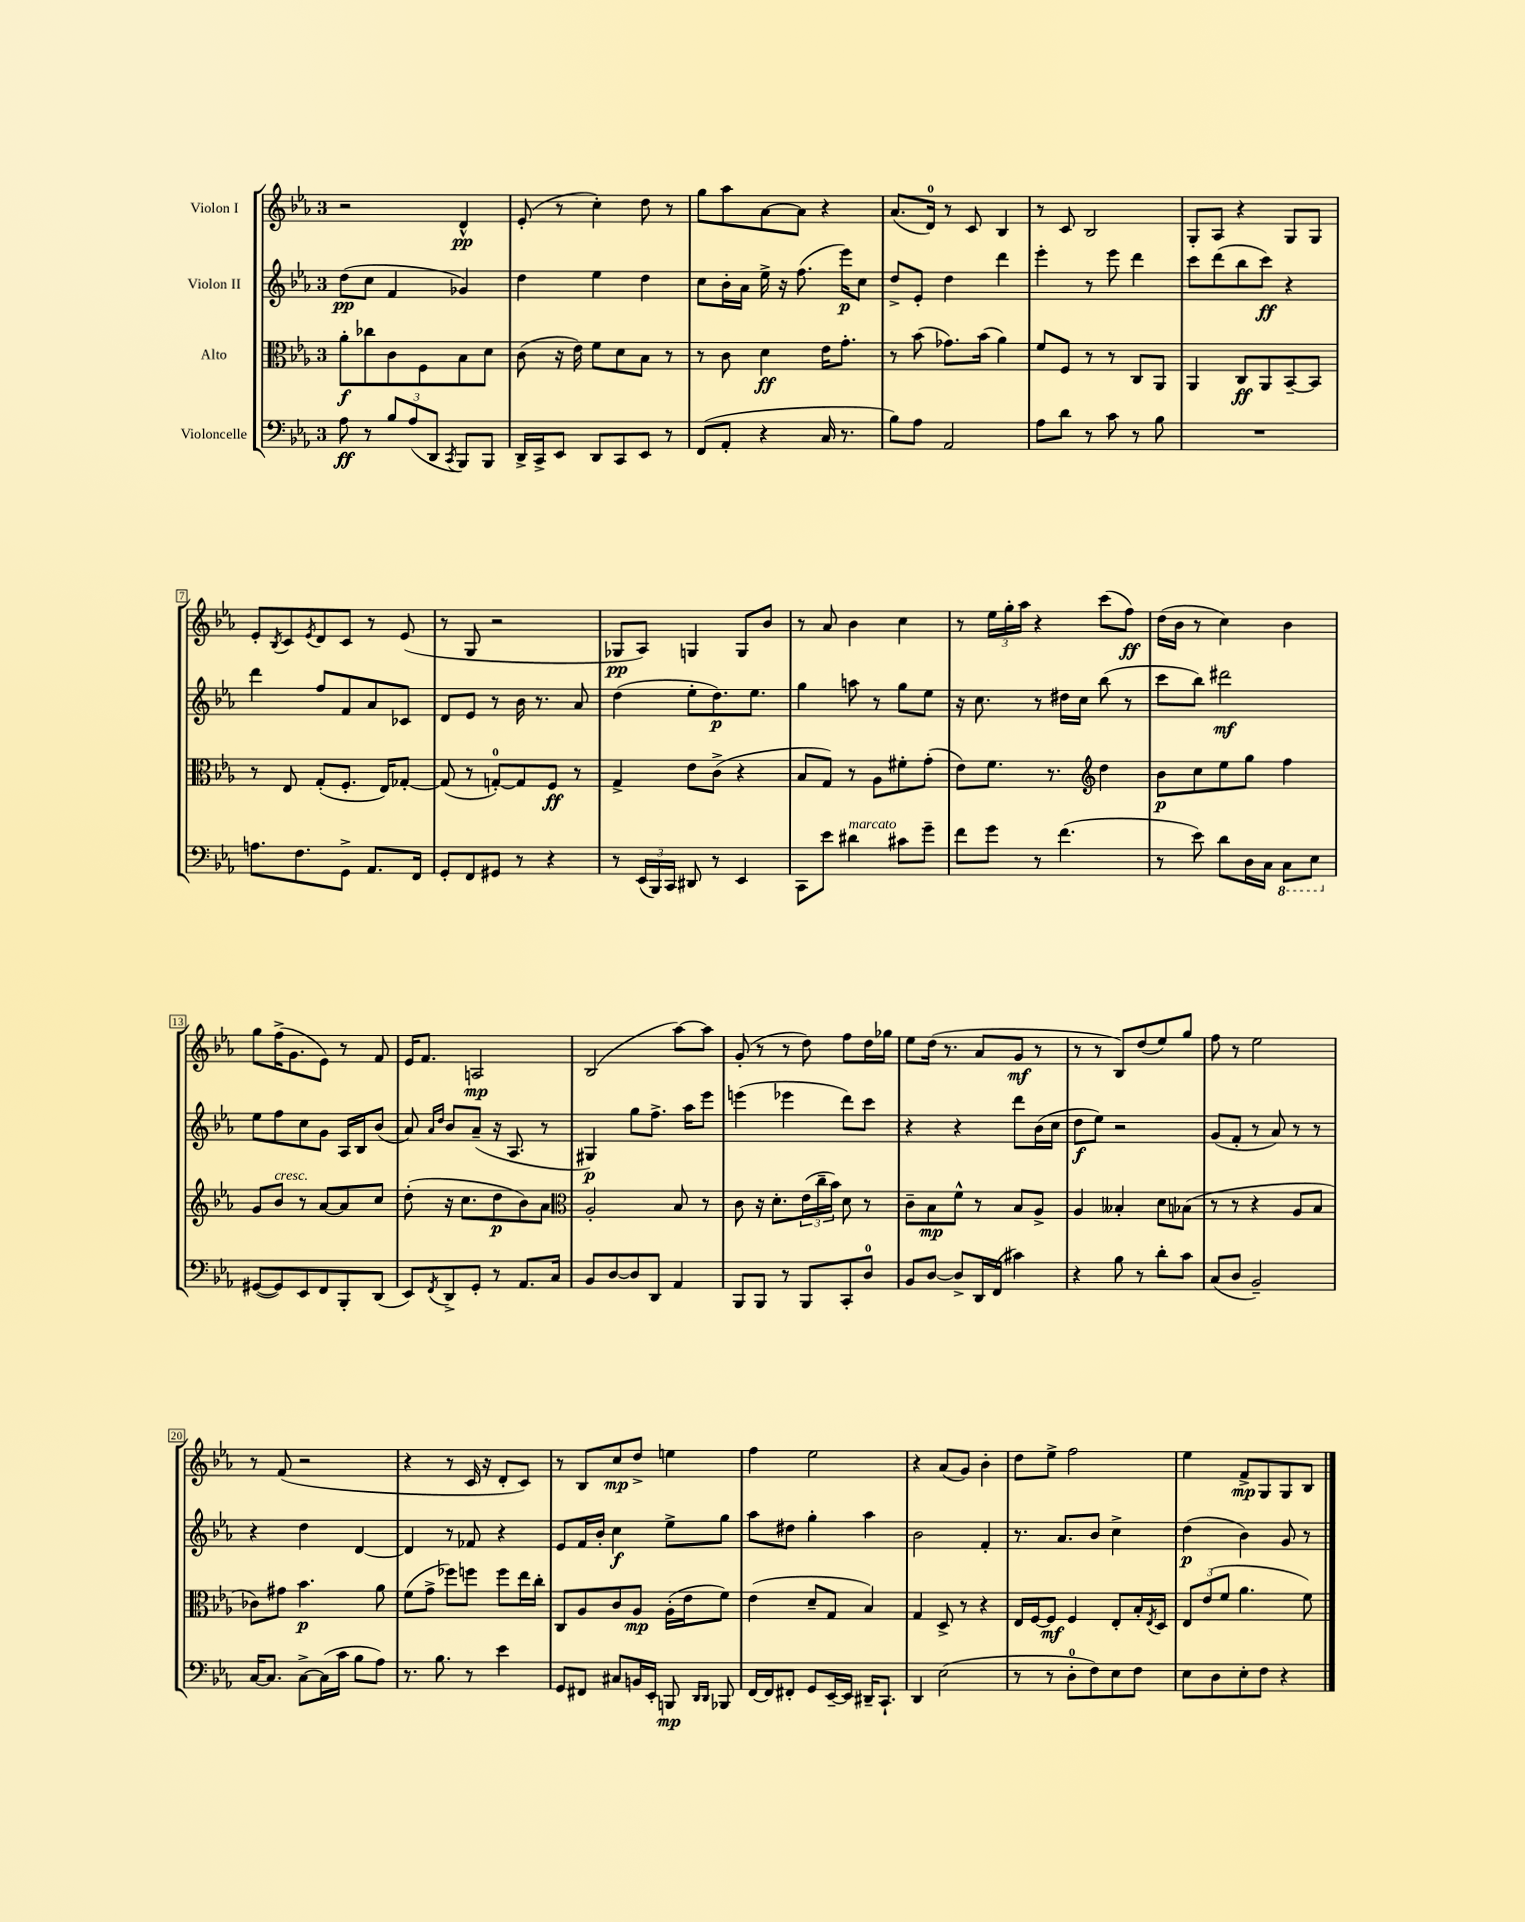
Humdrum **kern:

**kern	**kern	**kern	**kern
*staff4	*staff3	*staff2	*staff1
*clefF4	*clefC3	*clefG2	*clefG2
*k[b-e-a-]	*k[b-e-a-]	*k[b-e-a-]	*k[b-e-a-]
*M3/4	*M3/4	*M3/4	*M3/4
8A-	8a-'	(8dd	2r
8r	8cc-	8cc	.
12B-	8c	4f	.
(12A-	.	.	.
.	8F	.	.
12DD	.	.	.
8qCC	.	.	.
8BBB-)	8B-	4g-)	4d^^
8BBB-	8d	.	.
=	=	=	=
16DD^	(8c	4dd	(8e-'
16CC^	.	.	.
8EE-	16r	.	8r
.	16e-)	.	.
8DD	8f	4ee-	4cc')
8CC	8d	.	.
8EE-	8B-	4dd	8dd
8r	8r	.	8r
=	=	=	=
(8FF	8r	8cc	8gg
8AA-'	8c	16b-'	8aa-
.	.	16a-	.
4r	4d	16ee-^	[8a-
.	.	16r	.
.	.	(8.ff	8a-]
16C	16e-	.	4r
8.r	8.g'	16eee-)	.
.	.	8cc	.
=	=	=	=
8B-)	8r	8dd^	(8.a-
8A-	(8b-	8e-'	.
.	.	.	16d)
2AA-	8.g-)	4dd	8r
.	.	.	8c
.	(16b-	.	.
.	4a-)	4ddd	4B-
=	=	=	=
8A-	8f	4eee-'	8r
8d	8F	.	8c
8r	8r	8r	2B-
8c	8r	8eee-	.
8r	8C	4ddd	.
8B-	8AA-	.	.
=	=	=	=
2.r	4AA-	8ccc	8G'
.	.	(8ddd	8A-
.	8C	8bb-	4r
.	8AA-	8ccc)	.
.	[8BB-~	4r	8G
.	8BB-]	.	8G
=	=	=	=
8.A	8r	4ddd	8e-'
.	.	.	8qB-
.	8E-	.	8c
8.F	.	.	.
.	.	.	8qe-
.	(8G'	8ff	8d
8GG^	8.F'	8f	8c
8.AA-	.	8a-	8r
.	16E-)	.	.
.	[8G-'	8c-	(8e-
16FF	.	.	.
=	=	=	=
8GG'	(8G-]	8d	8r
8FF	8r	8e-	8G
8GG#	[8G')	8r	2r
8r	8G]	16b-	.
.	.	8.r	.
4r	8F	.	.
.	8r	8a-	.
=	=	=	=
8r	4G^	(4dd	8G-
(24EE-	.	.	8A-)
24BBB-)	.	.	.
24CC	.	.	.
8DD#	8e-	8ee-'	4G
8r	(8c^	8.dd)	.
4EE-	4r	.	8G
.	.	8.ee-	.
.	.	.	8b-
=	=	=	=
8CC	8B-	4gg	8r
8e-	8G)	.	8a-
4d#	8r	8aa	4b-
.	8A-	8r	.
8c#	8f#'	8gg	4cc
8g~	(8g'	8ee-	.
=	=	=	=
8f	8e-)	16r	8r
.	.	8.cc	.
8g	8.f	.	24ee-
.	.	.	24gg'
.	.	.	24aa-
8r	.	8r	4r
.	8.r	.	.
(4.f	.	16dd#	.
.	.	16cc	.
*	*clefG2	*	*
.	4dd	(8bb-	(8ccc
.	.	8r	8ff)
=	=	=	=
8r	8b-	8ccc	(16dd
.	.	.	16b-
8e-)	8cc	8bb-)	8r
8d	8ee-	2ddd#	4cc)
16D	8gg	.	.
16C	.	.	.
8CC	4ff	.	4b-
8EE-	.	.	.
=	=	=	=
([8GG#	8g	8ee-	8gg
8GG#])	8b-	8ff	(16ff^
.	.	.	8.g
8EE-	8r	8cc	.
8FF	[8a-	8g	8e-)
8BBB-'	8a-]	16A-	8r
.	.	16B-	.
(8DD	8cc	(8b-	8f
=	=	=	=
8EE-)	(8dd'	8a-)	16e-
.	.	.	8.f
.	.	16qqa-	.
8qFF	.	16qqdd	.
8DD^	16r	8b-	.
.	8.cc	.	.
8GG'	.	(8a-~	2A
8r	8dd	16r	.
.	.	8.A-	.
8.AA-	8b-)	.	.
.	8a-	8r	.
16C	.	.	.
=	=	=	=
*	*clefC3	*	*
8BB-	2A-'	4G#)	(2B-
[8D	.	.	.
8D]	.	8gg	.
8DD	.	8.ff^	.
4AA-	8B-	.	[8aa-)
.	.	16aa-	.
.	8r	8eee-	8aa-]
=	=	=	=
8BBB-	8c	(4eee	(8g'
8BBB-	16r	.	8r
.	8.d'	.	.
8r	.	4eee-	8r
8BBB-	(24e-	.	8dd)
.	24cc~	.	.
.	24b-)	.	.
8CC'	8d	8ddd)	8ff
8D	8r	8ccc	16dd
.	.	.	16gg-
=	=	=	=
8BB-	8c~	4r	8ee-
[8D	8B-	.	(16dd
.	.	.	8.r
8D^]	8f^^	4r	.
16DD	8r	.	8a-
(16FF	.	.	.
4c#)	8B-	8ddd	8g
.	8A-^	(16b-	8r
.	.	16cc	.
=	=	=	=
4r	4A-	8dd	8r
.	.	8ee-)	8r
8B-	4B--'	2r	8B-)
8r	.	.	(8dd
8d'	8d	.	8ee-)
8c	(8B-	.	8gg
=	=	=	=
(8C	8r	(8g	8ff
8D	8r	8f'	8r
2BB-~)	4r	8r	2ee-
.	.	8a-)	.
.	8A-	8r	.
.	8B-	8r	.
=	=	=	=
[16C	8c-)	4r	8r
8.C]	.	.	.
.	8g#	.	(8f
[8C^	4.b-	4dd	2r
(16C]	.	.	.
16c	.	.	.
8B-	.	[4d	.
8A-)	8a-	.	.
=	=	=	=
8.r	(8f	4d]	4r
.	8g^	.	.
8.B-	.	.	.
.	8ff-)	8r	8r
8r	8ff	8f-	16c
.	.	.	16r
4e-	8ff	4r	8d'
.	16ee-	.	8c)
.	16cc'	.	.
=	=	=	=
8GG	8C	8e-	8r
8FF#	8A-	16f	8B-
.	.	16b-'	.
8C#	8c	4cc	8cc
16BB	8A-	.	8dd^
16EE-'	.	.	.
8BBB	(16A-'	8ee-^	4ee
.	16e-	.	.
16qqDD	.	.	.
16qqDD	.	.	.
8BBB-	8f)	8gg	.
=	=	=	=
[16FF	(4e-	8aa-	4ff
16FF]	.	.	.
8FF#'	.	8dd#	.
8GG	8d~	4gg'	2ee-
[16EE-~	8G	.	.
16EE-]	.	.	.
16DD#~	4B-)	4aa-	.
8.CC`	.	.	.
=	=	=	=
4DD	4G	2b-	4r
(2E-	8D^	.	(8a-
.	8r	.	8g)
.	4r	4f'	4b-'
=	=	=	=
8r	16E-	8.r	8dd
.	[16F	.	.
8r	8F]	.	8ee-^
.	.	8.a-	.
8D'	4F	.	2ff
8F)	.	8b-	.
8E-	8E-'	4cc^	.
8F	16B-'	.	.
.	8qE-	.	.
.	16D	.	.
=	=	=	=
8E-	12E-	(4dd	4ee-
.	(12e-	.	.
8D	.	.	.
.	12f	.	.
8E-'	4.a-	4b-)	8f^
8F	.	.	8G
4r	.	8g	8G
.	8f)	8r	8B-
==	==	==	==
*-	*-	*-	*-
